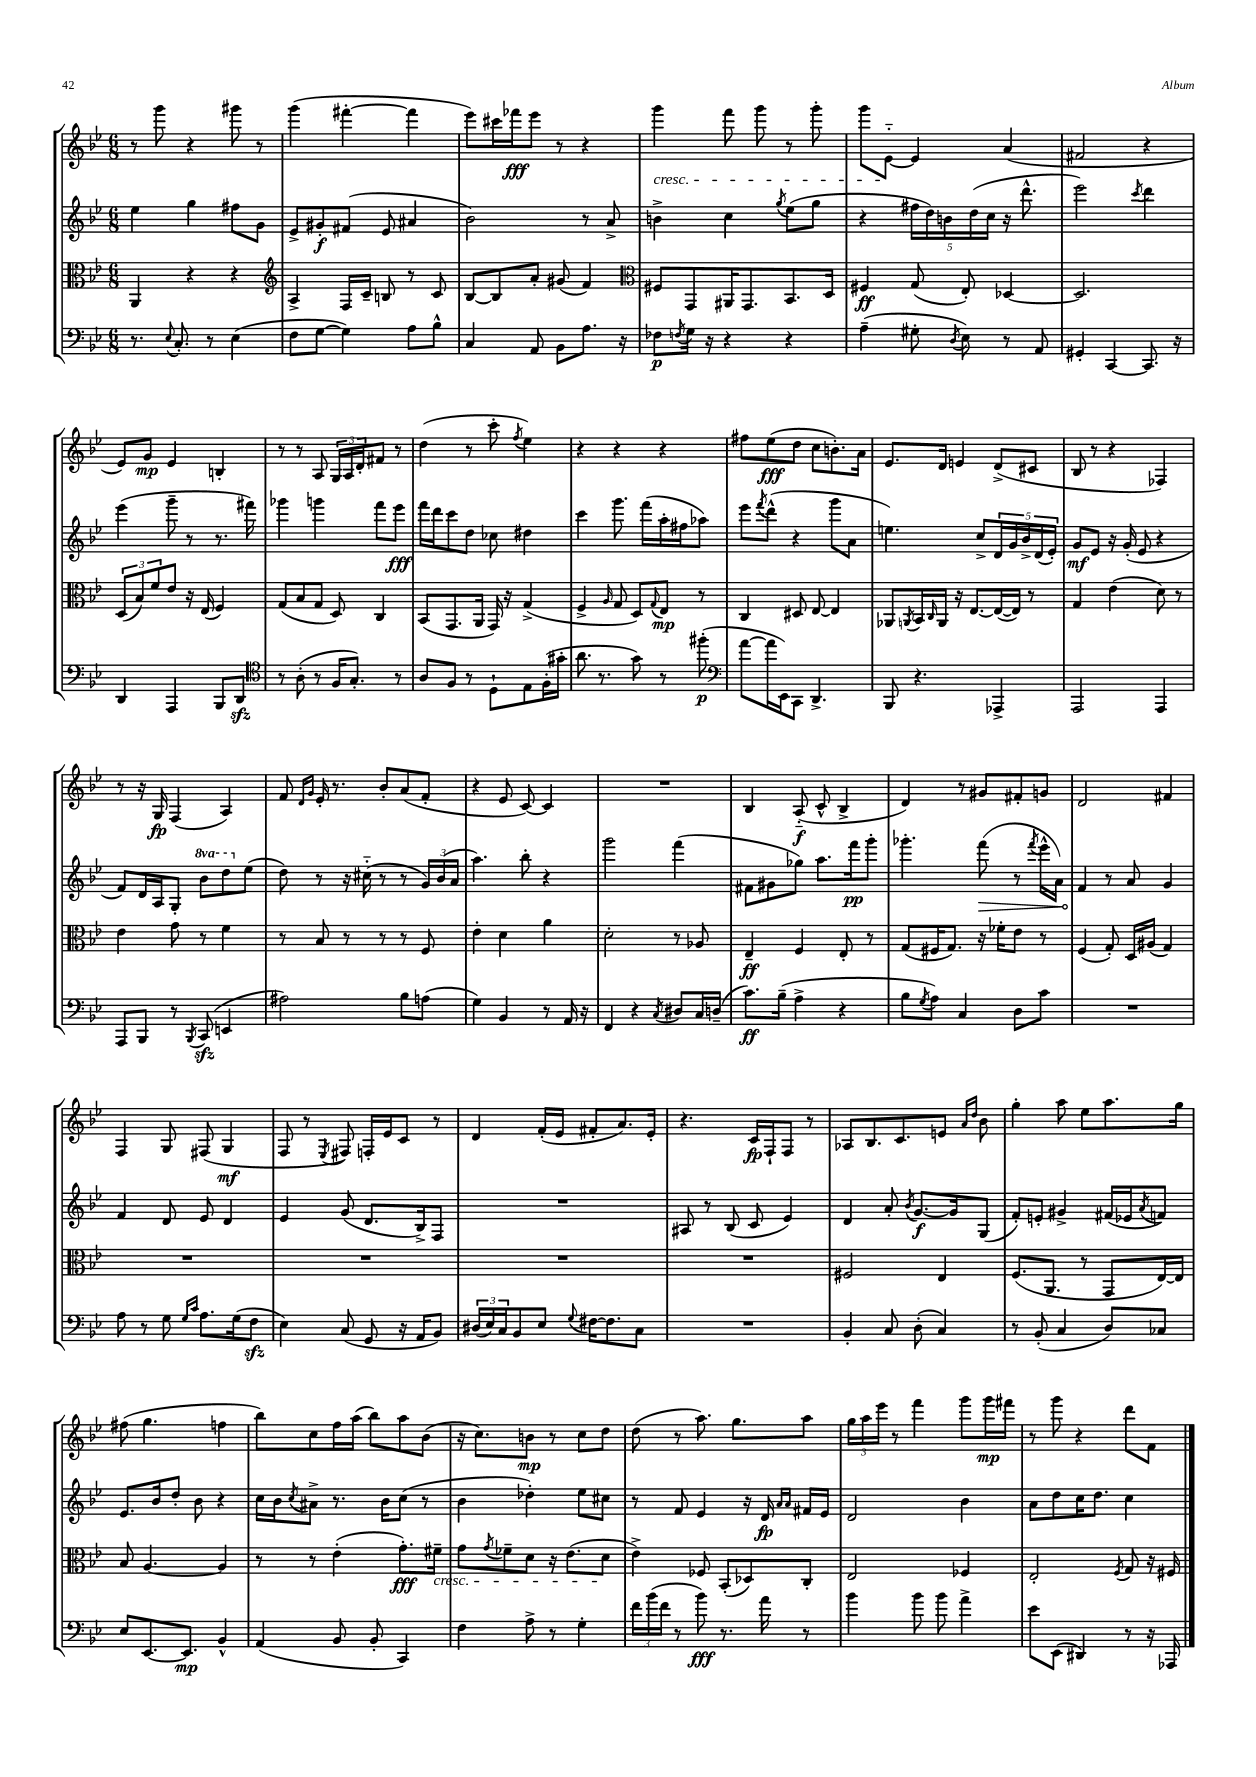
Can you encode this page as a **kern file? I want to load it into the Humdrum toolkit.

**kern	**dynam	**kern	**dynam	**kern	**dynam	**kern	**dynam
*part4	*part4	*part3	*part3	*part2	*part2	*part1	*part1
*staff4	*staff4	*staff3	*staff3	*staff2	*staff2	*staff1	*staff1
*clefF4	*	*clefC3	*	*clefG2	*	*clefG2	*
*k[b-e-]	*	*k[b-e-]	*	*k[b-e-]	*	*k[b-e-]	*
*M6/8	*	*M6/8	*	*M6/8	*	*M6/8	*
=19	=19	=19	=19	=19	=19	=19	=19
8.r	.	4AA/	.	4ee-\	.	8r	.
.	.	.	.	.	.	8ggg\	.
8qqE-/	.	.	.	.	.	.	.
8.C'/	.	.	.	.	.	.	.
.	.	4r	.	4gg\	.	4r	.
8r	.	.	.	.	.	.	.
(4E-\	.	4r	.	8ff#X\L	.	8ggg#X\	.
.	.	.	.	8g\J	.	8r	.
=20	=20	=20	=20	=20	=20	=20	=20
*	*	*clefG2	*	*	*	*	*
8F\L	.	4A^/	.	8e-^/L	.	(4ggg\	.
[8G\J	.	.	.	8g#X'/	f	.	.
4G\])	.	16F/LL	.	(8f#X/J	.	[4fff#X'\	.
.	.	16c~/JJ	.	.	.	.	.
.	.	8Bn/	.	8e-/	.	.	.
8A\L	.	8r	.	4a#X/	.	4fff#\]	.
8B-^^\J	.	8c/	.	.	.	.	.
=21	=21	=21	=21	=21	=21	=21	=21
4C/	.	[8B-/L	.	2b-\)	.	8eee-\L)	.
.	.	8B-/]	.	.	.	16ccc#X\L	.
.	.	.	.	.	.	16fff-X\J	fff
8AA/	.	8a'/J	.	.	.	8eee-\J	.
8BB-\L	.	(8g#X/	.	.	.	8r	.
8.A\J	.	4f/)	.	8r	.	4r	.
.	.	.	.	8a^/	.	.	.
16r	.	.	.	.	.	.	.
=22	=22	=22	=22	=22	=22	=22	=22
*	*	*clefC3	*	*	*	*	*
!	!	!	!	!	!	!LO:TX:b:i:t=cresc.	!
8F-X\L	p	8F#X/L	.	4bn^\	.	4ggg\	.
8qFn/	.	.	.	.	.	.	.
16G\Jk	.	8GG/	.	.	.	.	.
16r	.	.	.	.	.	.	.
4r	.	16AA#X/K	.	4cc\	.	8fff\	.
.	.	8.GG/	.	.	.	.	.
.	.	.	.	.	.	8ggg\	.
.	.	.	.	8qgg/	.	.	.
4r	.	8.BB-/	.	(8ee-\L	.	8r	.
.	.	.	.	8gg\J	.	8ggg'\	.
.	.	16D/Jk	.	.	.	.	.
=23	=23	=23	=23	=23	=23	=23	=23
(4A~\	.	4F#X/	ff	4r	.	8ggg\L	.
.	.	.	.	.	.	[8e-\J	.
8G#X'\	.	(8G/	.	20ff#X\LL	.	4e-/]	.
.	.	.	.	20dd\)	.	.	.
.	.	.	.	20bn\	.	.	.
8qD/	.	.	.	.	.	.	.
8E-\)	.	8E-'/)	.	.	.	.	.
.	.	.	.	(20dd\	.	.	.
.	.	.	.	20cc\JJ	.	.	.
8r	.	[4D-X/	.	16r	.	(4a/	.
.	.	.	.	8.ddd^^\	.	.	.
8AA/	.	.	.	.	.	.	.
=24	=24	=24	=24	=24	=24	=24	=24
4GG#X'/	.	2.D-/]	.	2eee-\)	.	2f#X/	.
[4CC/	.	.	.	.	.	.	.
.	.	.	.	8qccc/	.	.	.
8.CC/]	.	.	.	4ddd\	.	4r	.
16r	.	.	.	.	.	.	.
!!LO:LB:g=z
=25	=25	=25	=25	=25	=25	=25	=25
4DD/	.	(12D/L	.	(4eee-\	.	8e-/L)	.
.	.	12B-/)	.	.	.	.	.
.	.	.	.	.	.	8g/J	mp
.	.	12f/	.	.	.	.	.
4AAA/	.	8e-/J	.	8ggg~\	.	4e-/	.
.	.	16r	.	8r	.	.	.
.	.	(16E-/	.	.	.	.	.
8BBB-/L	.	4F/)	.	8.r	.	4Bn'/	.
8DDzz/J	.	.	.	.	.	.	.
.	.	.	.	16fff#X\)	.	.	.
=26	=26	=26	=26	=26	=26	=26	=26
*clefC4	*	*	*	*	*	*	*
8r	.	(8G/L	.	4ggg-X\	.	8r	.
(8A'\	.	8B-/	.	.	.	8r	.
8r	.	8G/J	.	4gggn\	.	8A/	.
16F/KL	.	8D/)	.	.	.	24G/LL	.
.	.	.	.	.	.	24A/	.
8.G'/J)	.	.	.	.	.	.	.
.	.	.	.	.	.	24d'/J	.
.	.	4C/	.	8fff\L	.	8f#X/J	.
8r	.	.	.	8eee-\J	fff	8r	.
=27	=27	=27	=27	=27	=27	=27	=27
8A/L	.	(8BB-/L	.	16fff\LL	.	(4dd\	.
.	.	.	.	16ddd\J	.	.	.
8F/J	.	8.GG/	.	8ccc\	.	.	.
8r	.	.	.	8dd\J	.	8r	.
.	.	16AA/Jk	.	.	.	.	.
8D`\L	.	16GG/)	.	8cc-X\	.	8ccc'\	.
.	.	16r	.	.	.	.	.
.	.	.	.	.	.	8qff/	.
8E-\	.	(4G^/	.	4dd#X\	.	4ee-\)	.
(16F'\L	.	.	.	.	.	.	.
16g#X'\JJ	.	.	.	.	.	.	.
=28	=28	=28	=28	=28	=28	=28	=28
8.a\	.	4F^/	.	4ccc\	.	4r	.
8.r	.	.	.	.	.	.	.
.	.	16qqA/	.	.	.	.	.
.	.	8G/	.	8.ggg\	.	4r	.
8g\)	.	8D/L)	.	.	.	.	.
.	.	.	.	(16fff\LL	.	.	.
.	.	8qqG/	.	.	.	.	.
8r	.	8E-/J	mp	16aa'\	.	4r	.
.	.	.	.	16ff#X\J	.	.	.
(8ff#X'\	p	8r	.	8aa-X\J)	.	.	.
=29	=29	=29	=29	=29	=29	=29	=29
*clefF4	*	*	*	*	*	*	*
[8a\L	.	4C/	.	8eee-\L	.	8ff#X\L	.
.	.	.	.	8qfff/	.	.	.
16a\L]	.	.	.	(8ddd^^\J	.	(8ee-\	fff
16EE-\J)	.	.	.	.	.	.	.
8CC\J	.	8D#X/	.	4r	.	8dd\J	.
4.DD^/	.	[8E-/	.	.	.	8cc\L	.
.	.	4E-/]	.	8ggg\L	.	8.bn'\)	.
.	.	.	.	8a\J	.	.	.
.	.	.	.	.	.	16a\Jk	.
=30	=30	=30	=30	=30	=30	=30	=30
8BBB-/	.	8AA-X/L	.	4.een\)	.	8.e-/L	.
.	.	8qAAn/	.	.	.	.	.
4.r	.	16BB-/L	.	.	.	.	.
.	.	16qqC/	.	.	.	.	.
.	.	16AA/JJ	.	.	.	16d/Jk	.
.	.	16r	.	.	.	4en/	.
.	.	[8.E-/L	.	.	.	.	.
.	.	.	.	8cc^/L	.	.	.
4AAA-X^/	.	(16E-/L_	.	20d/L	.	(8d^/L	.
.	.	.	.	20g/	.	.	.
.	.	16E-/JJ])	.	.	.	.	.
.	.	.	.	20b-^/	.	.	.
.	.	8r	.	.	.	8c#X/J	.
.	.	.	.	(20d/	.	.	.
.	.	.	.	20e-'/JJ)	.	.	.
=31	=31	=31	=31	=31	=31	=31	=31
2AAA/	.	4G/	.	8g/L	mf	8B-/	.
.	.	.	.	8e-/J	.	8r	.
.	.	(4e-\	.	16r	.	4r	.
.	.	.	.	(16g'/	.	.	.
.	.	.	.	8e-/	.	.	.
4AAA/	.	8d\)	.	4r	.	4F-X/)	.
.	.	8r	.	.	.	.	.
!!LO:LB:g=z
=32	=32	=32	=32	=32	=32	=32	=32
8AAA/L	.	4e-\	.	8f/L)	.	8r	.
8BBB-/J	.	.	.	16d/L	.	16r	.
.	.	.	.	16A/J	.	16G/	fp
8r	.	8g\	.	8G'/J	.	(4F/	.
8qBBB-/	.	.	.	.	.	.	.
*	*	*	*	*8va	*	*	*
(8CCzz/	.	8r	.	8bb-\L	.	.	.
4EEn/	.	4f\	.	8ddd\	.	4A/)	.
*	*	*	*	*X8va	*	*	*
.	.	.	.	(8ee-\J	.	.	.
=33	=33	=33	=33	=33	=33	=33	=33
2A#X\)	.	8r	.	8dd\)	.	8f/	.
.	.	.	.	.	.	16qqd/LL	.
.	.	.	.	.	.	16qqg/JJ	.
.	.	8B-/	.	8r	.	16e-'/	.
.	.	.	.	.	.	8.r	.
.	.	8r	.	16r	.	.	.
.	.	.	.	(16cc#X\	.	.	.
.	.	8r	.	8r	.	8b-'/L	.
8B-\L	.	8r	.	8r	.	(8a/	.
(8An\J	.	8F/	.	24g/LL)	.	8f'/J	.
.	.	.	.	(24b-/	.	.	.
.	.	.	.	24a/JJ	.	.	.
=34	=34	=34	=34	=34	=34	=34	=34
4G\)	.	4e-'\	.	4.aa\)	.	4r	.
4BB-/	.	4d\	.	.	.	8e-/	.
.	.	.	.	8bb-'\	.	[8c/)	.
8r	.	4a\	.	4r	.	4c/]	.
16AA/	.	.	.	.	.	.	.
16r	.	.	.	.	.	.	.
=35	=35	=35	=35	=35	=35	=35	=35
4FF/	.	2d'\	.	2ggg\	.	2.r	.
4r	.	.	.	.	.	.	.
8qC/	.	.	.	.	.	.	.
8D#X/L	.	8r	.	(4fff\	.	.	.
16C/L	.	8A-X/	.	.	.	.	.
(16Dn~/JJ	.	.	.	.	.	.	.
=36	=36	=36	=36	=36	=36	=36	=36
8.c\L)	ff	4E-~/	ff	8f#X\L	.	4B-/	.
.	.	.	.	8g#X\	.	.	.
(16B-~\Jk	.	.	.	.	.	.	.
4A^\	.	4F/	.	8gg-X\J)	.	(8A/	f
.	.	.	.	8.aa\L	.	8c^^/	.
4r	.	8E-'/	.	.	.	4B-^/	.
.	.	.	.	16fff\k	pp	.	.
.	.	8r	.	8ggg'\J	.	.	.
=37	=37	=37	=37	=37	=37	=37	=37
8B-\L	.	(8G/L	.	4.ggg-X'\	.	4d/)	.
8qG/	.	.	.	.	.	.	.
8A\J)	.	16F#X/K	.	.	.	.	.
.	.	8.G/J)	.	.	.	.	.
4C/	.	.	.	.	.	8r	.
!	!	!	!	!	!LO:HP:b	!	!
.	.	16r	.	(8fff\	>	8g#X/L	.
.	.	16f-X'\KL	.	.	.	.	.
8D\L	.	8e-\J	.	8r	.	8f#X'/	.
.	.	.	.	8qfff/	.	.	.
8c\J	.	8r	.	16eee-^^\LL	.	8gn/J	.
.	.	.	.	16a\JJ)	.	.	.
=38	=38	=38	=38	=38	=38	=38	=38
2.r	.	(4F/	.	4f/	.	2d/	.
.	.	8G'/)	.	8r	]	.	.
.	.	16D/LL	.	8a/	.	.	.
.	.	(16A#X/JJ	.	.	.	.	.
.	.	4G/)	.	4g/	.	4f#X/	.
!!LO:LB:g=z
=39	=39	=39	=39	=39	=39	=39	=39
8A\	.	2.r	.	4f/	.	4F/	.
8r	.	.	.	.	.	.	.
8G\	.	.	.	8d/	.	8G/	.
16qqG/LL	.	.	.	.	.	.	.
16qqc/JJ	.	.	.	.	.	.	.
8.A\L	.	.	.	8e-/	.	(8F#X/	.
.	.	.	.	4d/	.	4G/	mf
(16G\k	.	.	.	.	.	.	.
8Fzz\J	.	.	.	.	.	.	.
=40	=40	=40	=40	=40	=40	=40	=40
4E-\)	.	2.r	.	4e-/	.	8F/	.
.	.	.	.	.	.	8r	.
.	.	.	.	.	.	8qE-/	.
(8C/	.	.	.	(8g/	.	8F#X/)	.
8GG/	.	.	.	8.d/L	.	16Fn'/LL	.
.	.	.	.	.	.	16e-/J	.
16r	.	.	.	.	.	8c/J	.
16AA/KL	.	.	.	16B-^/k)	.	.	.
8BB-/J)	.	.	.	8F/J	.	8r	.
=41	=41	=41	=41	=41	=41	=41	=41
(24D#X/LL	.	2.r	.	2.r	.	4d/	.
24E-/)	.	.	.	.	.	.	.
24C/J	.	.	.	.	.	.	.
8BB-/	.	.	.	.	.	.	.
8E-/J	.	.	.	.	.	(16f'/LL	.
.	.	.	.	.	.	16e-/JJ	.
8qqG/	.	.	.	.	.	.	.
[16F#X\KL	.	.	.	.	.	8f#X'/L	.
8.F#\]	.	.	.	.	.	.	.
.	.	.	.	.	.	8.a/)	.
8C\J	.	.	.	.	.	.	.
.	.	.	.	.	.	16e-'/Jk	.
=42	=42	=42	=42	=42	=42	=42	=42
2.r	.	2.r	.	8A#X/	.	4.r	.
.	.	.	.	8r	.	.	.
.	.	.	.	(8B-/	.	.	.
.	.	.	.	8c/	.	16c/LL	fp
.	.	.	.	.	.	16F`/J	.
.	.	.	.	4e-/)	.	8F/J	.
.	.	.	.	.	.	8r	.
=43	=43	=43	=43	=43	=43	=43	=43
4BB-'/	.	2F#X/	.	4d/	.	8A-X/L	.
.	.	.	.	.	.	8.B-/	.
8C/	.	.	.	8a'/	.	.	.
.	.	.	.	.	.	8.c/	.
.	.	.	.	8qb-/	.	.	.
(8D'\	.	.	.	[8.g/L	f	.	.
4C/)	.	4E-/	.	.	.	8en/J	.
.	.	.	.	16g/k]	.	.	.
.	.	.	.	.	.	16qqa/LL	.
.	.	.	.	.	.	16qqdd/JJ	.
.	.	.	.	(8G/J	.	8b-\	.
=44	=44	=44	=44	=44	=44	=44	=44
8r	.	(8.F/L	.	8f'/L)	.	4gg'\	.
(8BB-'/	.	.	.	8en'/J	.	.	.
.	.	8.AA/J	.	.	.	.	.
4C/	.	.	.	4g#X^/	.	8aa\	.
.	.	8r	.	.	.	8ee-\L	.
8D/L)	.	8GG/L	.	(16f#X/LL	.	8.aa\	.
.	.	.	.	16e-X/J	.	.	.
.	.	.	.	8qa/	.	.	.
8C-X/J	.	[16E-/L)	.	8fn/J)	.	.	.
.	.	16E-/JJ]	.	.	.	16gg\Jk	.
!!LO:LB:g=z
=45	=45	=45	=45	=45	=45	=45	=45
8E-/L	.	8B-/	.	8.e-/L	.	(8ff#X\	.
[8.EE-/	.	[4.A/	.	.	.	4.gg\	.
.	.	.	.	16b-/k	.	.	.
.	.	.	.	8dd'/J	.	.	.
8.EE-/J]	mp	.	.	.	.	.	.
.	.	.	.	8b-\	.	.	.
4BB-^^/	.	4A/]	.	4r	.	4ffn\	.
=46	=46	=46	=46	=46	=46	=46	=46
(4AA/	.	8r	.	16cc\LL	.	8bb-\L)	.
.	.	.	.	16b-\J	.	.	.
.	.	.	.	8qcc/	.	.	.
.	.	8r	.	8a#X^\J	.	8cc\	.
8BB-/	.	(4e-'\	.	8.r	.	16ff\L	.
.	.	.	.	.	.	(16aa\JJ	.
8BB-'/	.	.	.	.	.	8bb-\L)	.
.	.	.	.	16b-\KL	.	.	.
4CC/)	.	8.g'\L)	fff	(8cc\J	.	8aa\	.
.	.	.	.	8r	.	(8b-\J	.
!	!	!LO:TX:b:i:t=cresc.	!	!	!	!	!
.	.	16f#X~\Jk	.	.	.	.	.
=47	=47	=47	=47	=47	=47	=47	=47
4F\	.	8g\L	.	4b-\	.	16r	.
.	.	.	.	.	.	8.cc\L)	.
.	.	8qg/	.	.	.	.	.
.	.	8f-X~\	.	.	.	.	.
8A^\	.	8d\J	.	4dd-X'\)	.	8bn\J	mp
8r	.	16r	.	.	.	8r	.
.	.	(8.e-\L	.	.	.	.	.
4G'\	.	.	.	8ee-\L	.	8cc\L	.
.	.	8d\J	.	8cc#X\J	.	8dd\J	.
=48	=48	=48	=48	=48	=48	=48	=48
24f\LL	.	4e-^\)	.	8r	.	(8dd\	.
(24b-\	.	.	.	.	.	.	.
24f\JJ	.	.	.	.	.	.	.
8r	.	.	.	8f/	.	8r	.
8b-\)	fff	8F-X/	.	4e-/	.	8.aa\)	.
8.r	.	(8BB-'/L	.	.	.	.	.
.	.	.	.	.	.	8.gg\L	.
.	.	8D-X/)	.	16r	.	.	.
16a\	.	.	.	16d/	fp	.	.
.	.	.	.	16qqa/LL	.	.	.
.	.	.	.	16qqa/JJ	.	.	.
8r	.	8C'/J	.	16f#X/LL	.	8aa\J	.
.	.	.	.	16e-/JJ	.	.	.
=49	=49	=49	=49	=49	=49	=49	=49
4b-\	.	2E-/	.	2d/	.	24gg\LL	.
.	.	.	.	.	.	24aa\	.
.	.	.	.	.	.	24eee-\JJ	.
.	.	.	.	.	.	8r	.
8b-\	.	.	.	.	.	4fff\	.
8b-\	.	.	.	.	.	.	.
4a^\	.	4F-X/	.	4b-\	.	8ggg\L	.
.	.	.	.	.	.	16ggg\L	mp
.	.	.	.	.	.	16fff#X\JJ	.
=50	=50	=50	=50	=50	=50	=50	=50
8e-\L	.	2E-'/	.	8a\L	.	8r	.
(8EE-\J	.	.	.	8dd\	.	8ggg\	.
4DD#X/)	.	.	.	16cc\K	.	4r	.
.	.	.	.	8.dd\J	.	.	.
.	.	8qF/	.	.	.	.	.
8r	.	8G/	.	4cc\	.	8ddd\L	.
16r	.	16r	.	.	.	8f\J	.
16AAA-X/	.	16F#X/	.	.	.	.	.
==	==	==	==	==	==	==	==
*-	*-	*-	*-	*-	*-	*-	*-
